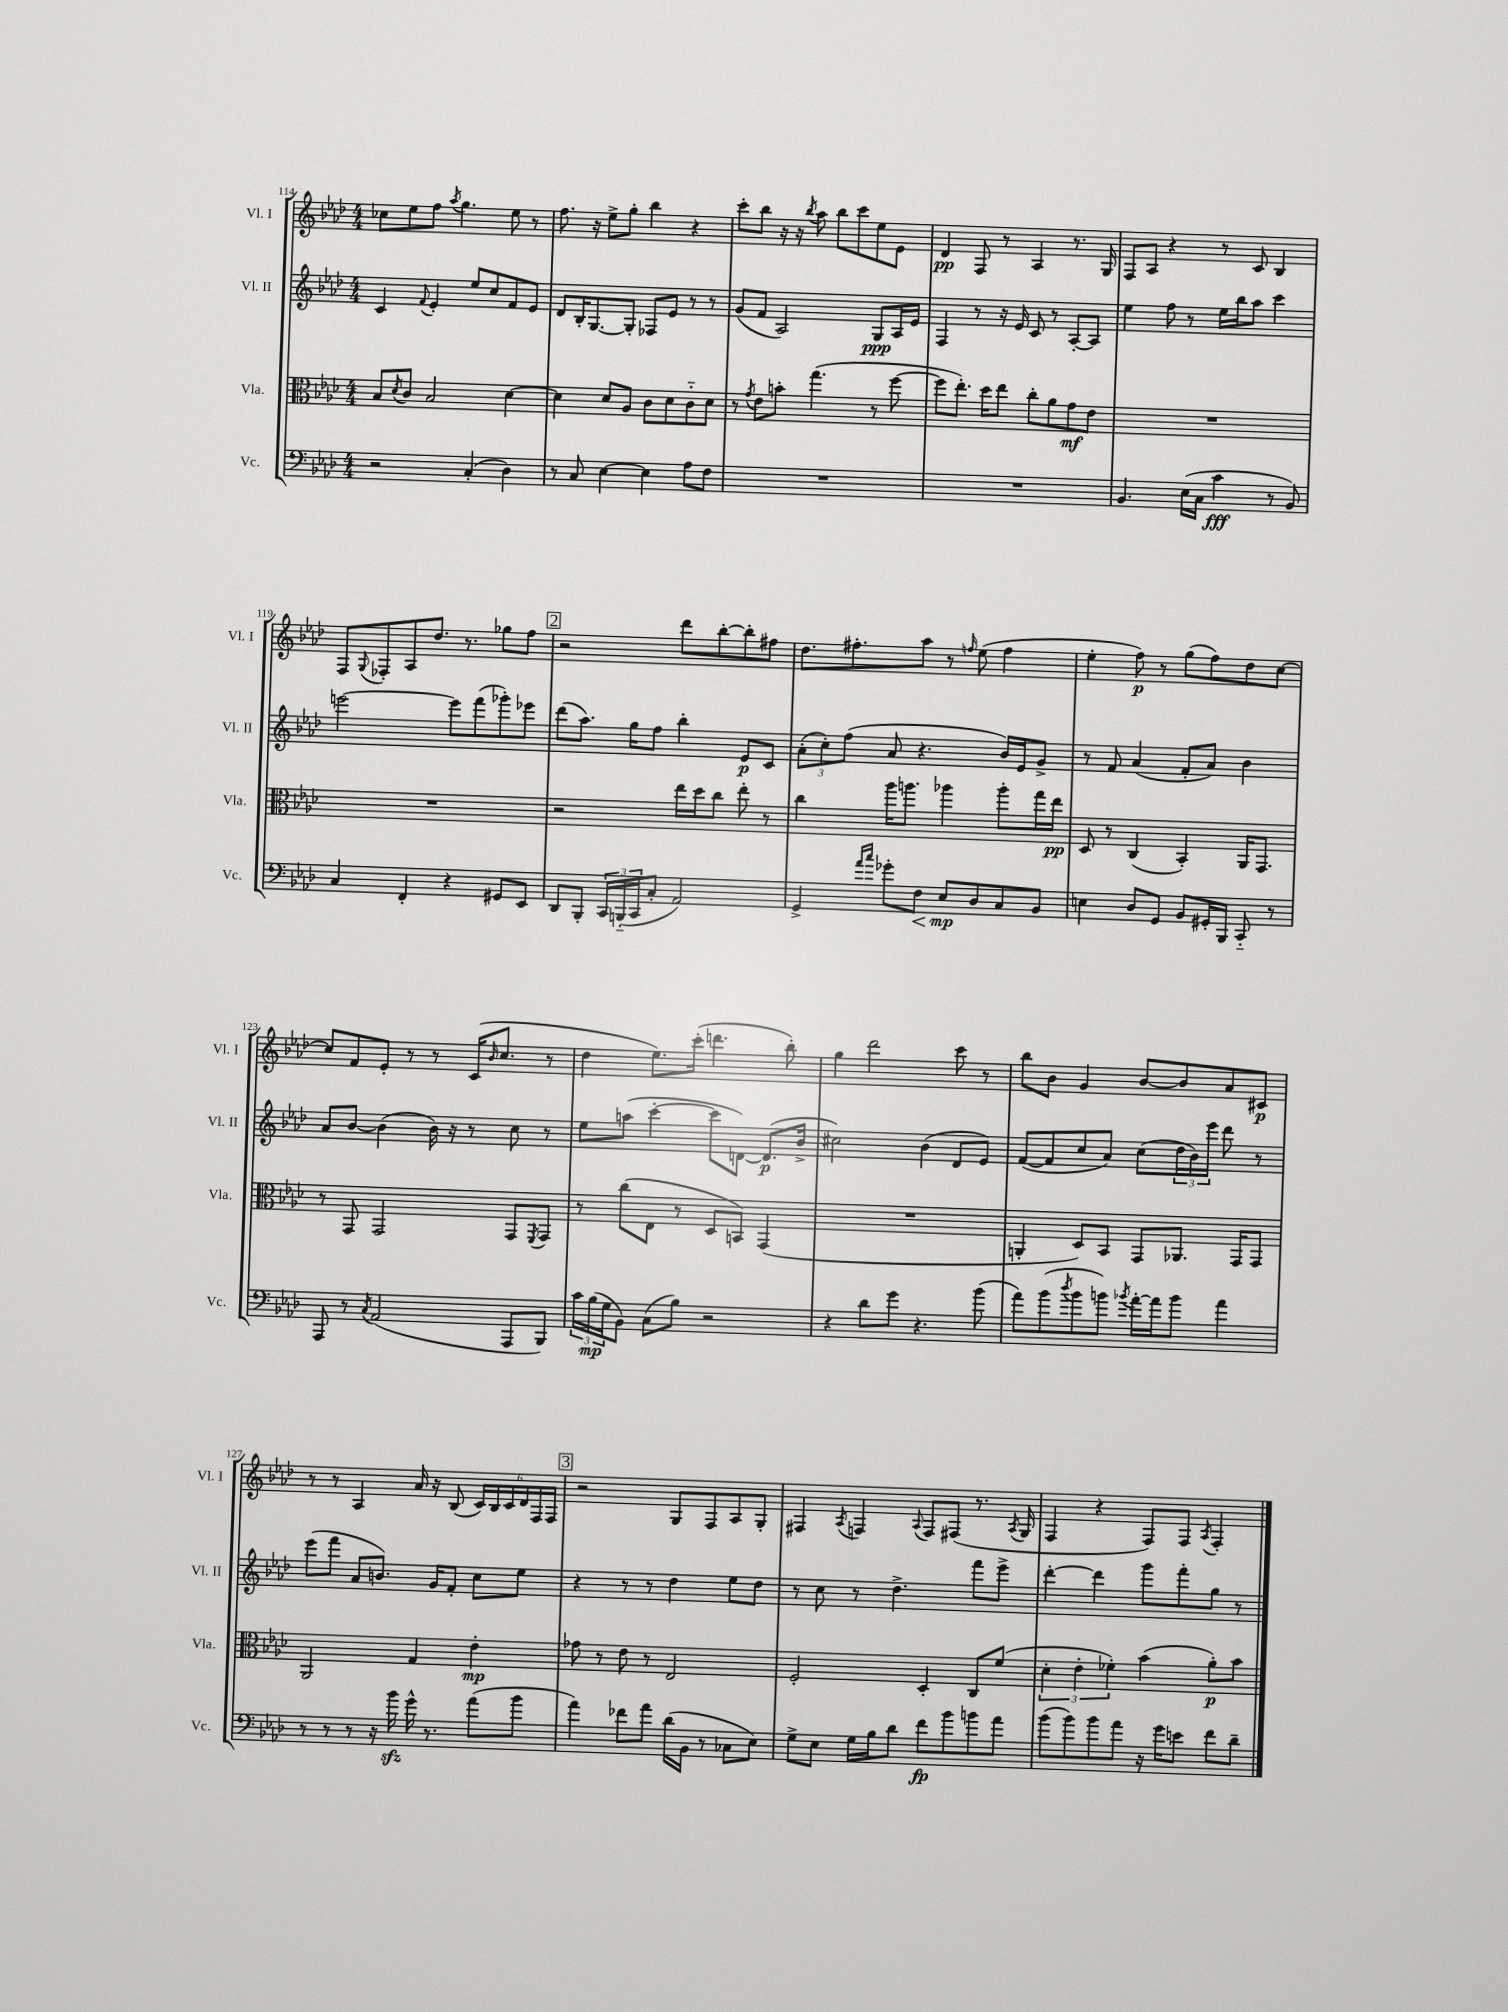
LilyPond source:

<<
\new StaffGroup <<
\new Staff = "s0" \with { instrumentName = "Vl. I" shortInstrumentName = "Vl. I" } {
    \clef treble \key aes \major \numericTimeSignature \time 4/4
    ces''8 ees''8 f''8 \acciaccatura { aes''8 } g''4. ees''8 r8 |
    f''8. r16 ees''8-> g''8-. bes''4 r4 |
    c'''8-. bes''8 r16 r16 \acciaccatura { bes''8 } aes''8 bes''8 c'''8 ees''8 ees'8 |
    des'4\pp f8 r8 aes4 r8. g16 |
    f8 aes8 r4 r8 c'8 bes4 |
    f8 \appoggiatura { g8 } fes8-. aes8 des''8. r8. ges''8 f''8 |
    \mark \markup { \box "2" } r2 des'''8 bes''8~-. bes''8-. fis''8 |
    des''8. fis''8.-. aes''8 r8 \grace { f''16 } ees''8( f''4 |
    ees''4-. f''8\p) r8 g''8( f''8) des''8 c''8~ |
    c''8 f'8 ees'8-. r8 r8 c'16( \grace { bes'16 } c''8. r8 |
    des''4 ees''8.) c'''16-.( d'''4. bes''8-.) |
    g''4 des'''2 c'''8 r8 |
    bes''8 bes'8 g'4 bes'8~ bes'8 aes'8 cis'8\p |
    r8 r8 aes4 aes'16 r16 bes8( \tuplet 6/4 { c'16) bes16 c'16 des'16 f16 f16 } |
    \mark \markup { \box "3" } r2 g8 f8 aes8 g8-. |
    fis4 \acciaccatura { aes8 } f4 \appoggiatura { aes8 } f8 fis8( r8. \acciaccatura { aes8 } g16 |
    f4 r4 f8) f8 \acciaccatura { aes8 } f4-. \bar "|." |
}
\new Staff = "s1" \with { instrumentName = "Vl. II" shortInstrumentName = "Vl. II" } {
    \clef treble \key aes \major \numericTimeSignature \time 4/4
    c'4 \appoggiatura { f'8 } ees'4-. ees''8 c''8 f'8 ees'8 |
    des'8 bes16-. g8.~ g8-. fes8 ees'8 r8 r8 |
    g'8( f'8 aes2) g8\ppp aes16 ees'16 |
    f4 r8 r16 ees'16 c'8 r8 aes8~-. aes8 |
    ees''4 f''8 r8 ees''16 bes''16 aes''8 c'''4 |
    e'''2~ e'''8 f'''8( ges'''8-.) ees'''8 |
    \mark \markup { \box "2" } des'''8( aes''8.) g''16 f''8 bes''4-. ees'8\p c'8 |
    \tuplet 3/2 { aes'8-.( c''8-.) f''8( } aes'8 r4. bes'16) ees'16 g'8-> |
    r8 f'8 aes'4( f'8-. aes'8) bes'4 |
    aes'8 bes'8~ bes'4( bes'16) r16 r8 c''8 r8 |
    ees''8 a''8( c'''4~-. c'''8 d'8~) d'8.\p( bes'16-> |
    cis''2) bes'4( des'8 ees'8) |
    f'8~( f'8 c''8 aes'8) c''8( \tuplet 3/2 { des''16 bes'16) ees'''16 } des'''8 r8 |
    ees'''8( f'''8 aes'8 b'8.) g'16 f'8-. c''8 ees''8 |
    \mark \markup { \box "3" } r4 r8 r8 des''4 ees''8 des''8 |
    r8 c''8 r8 des''4.-> f'''8 ees'''8-> |
    des'''4~-. des'''4 g'''8 f'''8-. g''8 r8 \bar "|." |
}
\new Staff = "s2" \with { instrumentName = "Vla." shortInstrumentName = "Vla." } {
    \clef alto \key aes \major \numericTimeSignature \time 4/4
    bes8 \acciaccatura { des'8 } c'8 bes2 des'4~ |
    des'4 des'8 aes8 c'8 des'8 c'8-_ des'8 |
    r8 \acciaccatura { g'8 } ees'8 b'8-. g''4.( r8 f''8~ |
    f''8 ees''8.-.) des''16 ees''8 c''8-. aes'8 g'8\mf ees'8 |
    R1 |
    R1 |
    \mark \markup { \box "2" } r2 ees''16 des''16 c''8 ees''8-. r8 |
    c''4 aes''16 a''8. aes''4 aes''8-. g''16 ees''16\pp |
    des8 r8 c4( bes,4-.) aes,16 g,8. |
    r8 g,8 g,2 g,8 \acciaccatura { f,8 } g,8 |
    r8 c''8( ees8 r8 des8 b,8) g,4( |
    R1 |
    a,4-. des8) bes,8 g,8 aes,8. g,16 g,8 |
    aes,2 g4 ees'4-.\mp |
    \mark \markup { \box "3" } ges'8 r8 ees'8 r8 ees2 |
    f2-. des4-. c8 f'8( |
    \tuplet 3/2 { des'4-. ees'4-. fes'4-.) } bes'4( aes'8-.\p) bes'8 \bar "|." |
}
\new Staff = "s3" \with { instrumentName = "Vc." shortInstrumentName = "Vc." } {
    \clef bass \key aes \major \numericTimeSignature \time 4/4
    r2 c4-.( des4) |
    r8 c8 ees4~ ees4 aes8 f8 |
    R1 |
    R1 |
    bes,4. ees16( c16 c'4\fff r8 bes,8) |
    c4 f,4-. r4 gis,8 ees,8 |
    \mark \markup { \box "2" } des,8 bes,,8-. \tuplet 3/2 { c,16 b,,16-_( c,16 } c8-. aes,2) |
    g,4-> \grace { aes'16 c''16 } ges'8-. f8\< ees8\mp\! des8 c8 bes,8 |
    e4 des8 g,8 bes,8 gis,16-. bes,,16 c,8-_ r8 |
    aes,,8 r8 \acciaccatura { c8 } aes,2( aes,,8 bes,,8) |
    \tuplet 3/2 { c'16 bes16\mp( g16 } bes,8) c8( bes8) r2 |
    r4 des'8 g'8 r4. bes'8( |
    aes'8) bes'8( \acciaccatura { des''8 } bes'8 b'8) \acciaccatura { bes'8 } aes'16~-. aes'16 bes'8 aes'4 |
    r8 r8 r8 r16 bes'16\sfz g'16-^ r8. aes'8( bes'8 |
    \mark \markup { \box "3" } aes'4) fes'8 aes'8 des'16( bes,16 r8 ces8 ees8) |
    g8-> ees8 g16 bes16 des'8 f'8\fp bes'8 b'8 aes'8 |
    bes'8( bes'8) bes'8 aes'8 r16 g'16 e'8 f'8 des'8-- \bar "|." |
}
>>
>>
\layout { \context { \Score currentBarNumber = #114 } }
